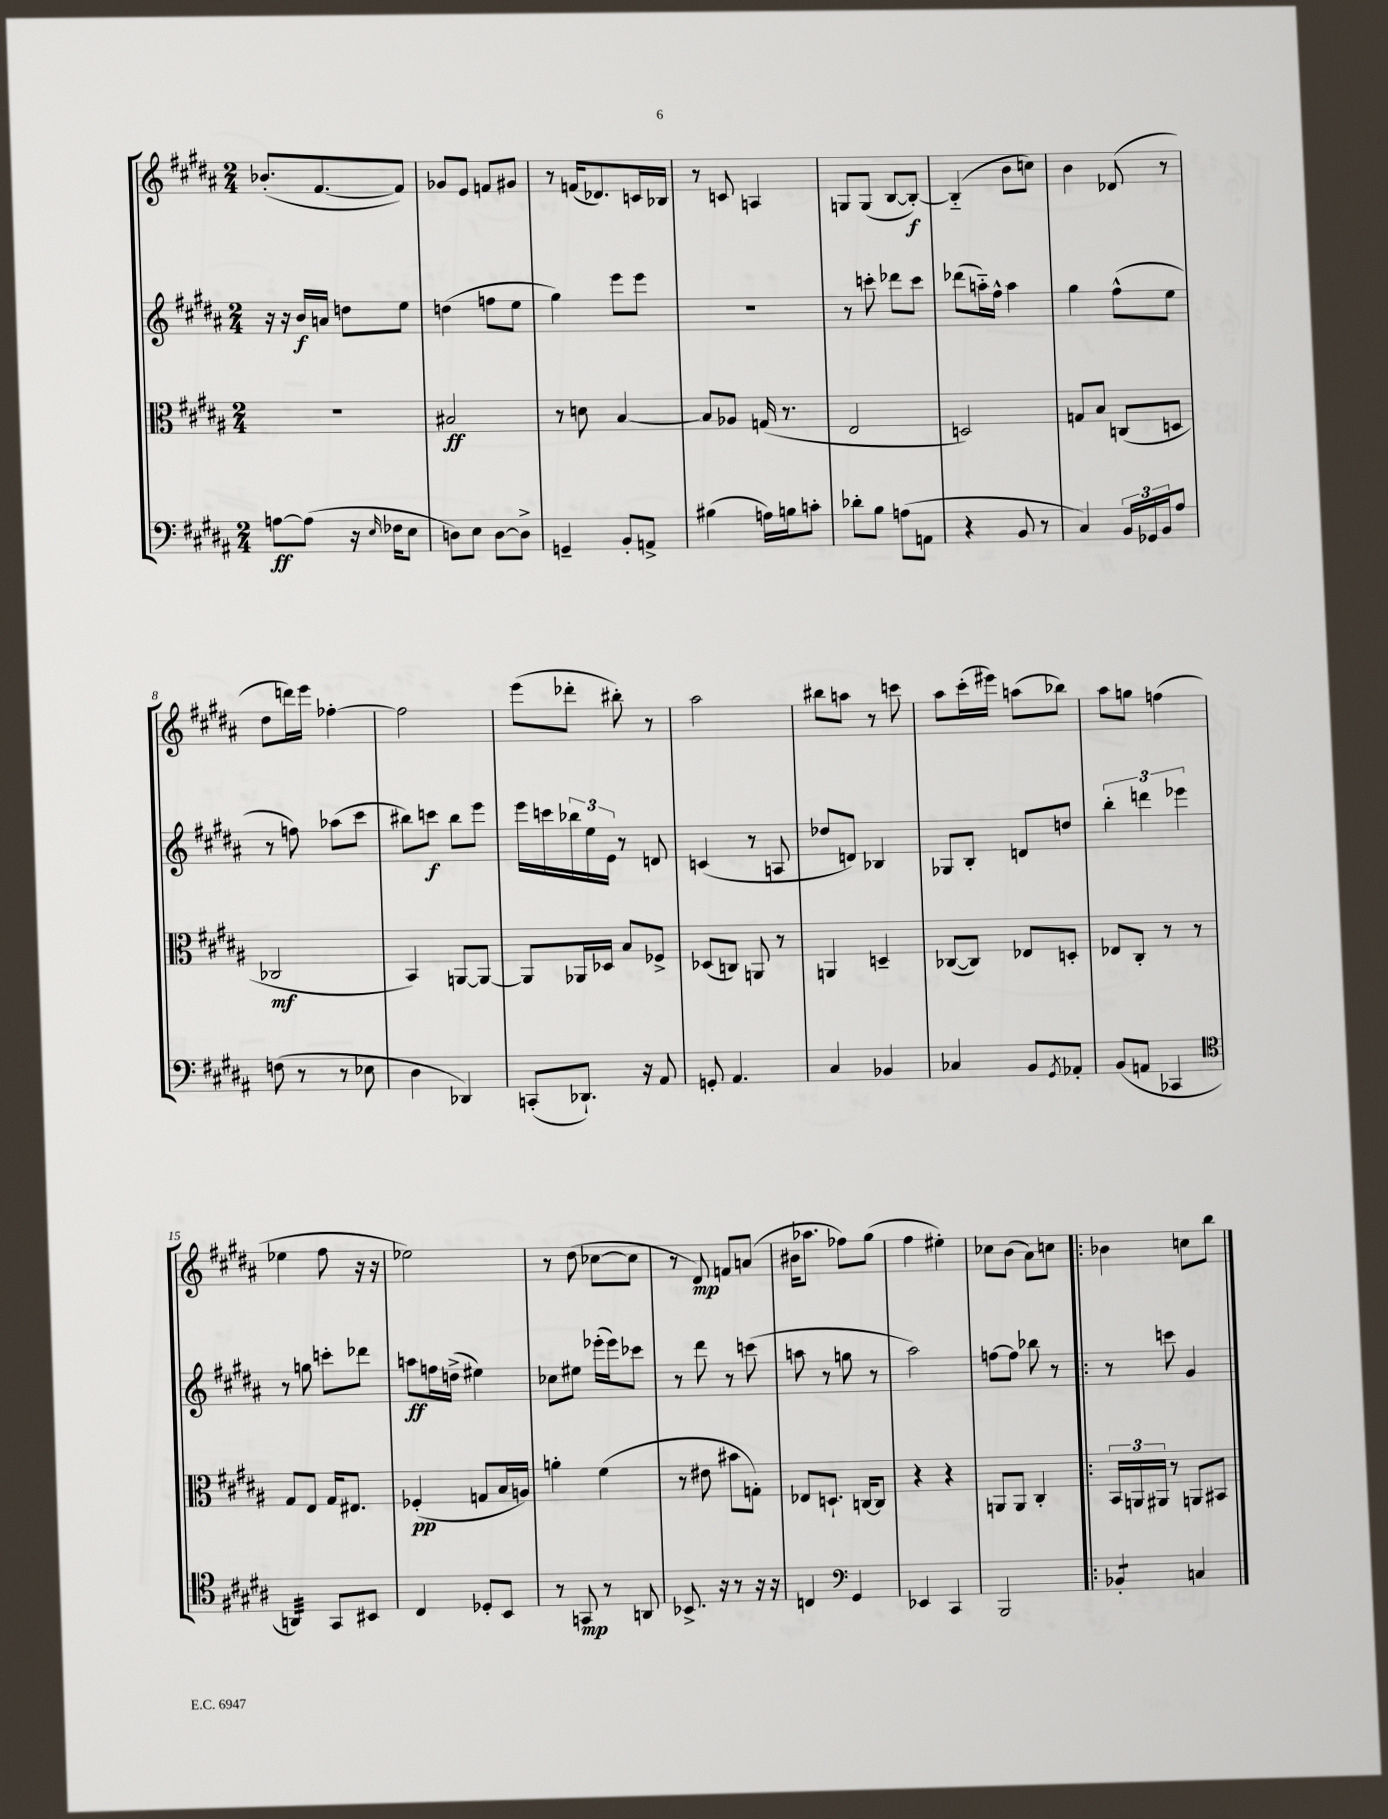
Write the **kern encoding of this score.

**kern	**kern	**kern	**kern
*staff4	*staff3	*staff2	*staff1
*clefF4	*clefC3	*clefG2	*clefG2
*k[f#c#g#d#a#]	*k[f#c#g#d#a#]	*k[f#c#g#d#a#]	*k[f#c#g#d#a#]
*M2/4	*M2/4	*M2/4	*M2/4
[8A\L	2r	16r	(8.b-'/L
.	.	16r	.
(8A\]J	.	16b/LL	.
.	.	16a/JJ	[8.f#/
16r	.	8dd\L	.
16qqE/	.	.	.
16F-\LK	.	.	.
8E\J	.	8ee\J	8f#/]J)
=	=	=	=
8D\L)	2B#/	(4dd\	8g-/L
8E\J	.	.	8e/J
[8D\L	.	8ff\L	8f/L
8D^\]J	.	8ee\J	8g#/J
=	=	=	=
4GG~/	8r	4gg#\)	8r
.	8d\	.	(16f/LK
.	.	.	8.d-/)
8BB'/L	[4B/	8eee\L	.
8AA^/J	.	8eee\J	16c/L
.	.	.	16B-/JJ
=	=	=	=
(4B#\	8B/]L	2r	8r
.	8A-/J	.	8c/
16A\LL)	(16G/	.	4A/
16B\J	8.r	.	.
8c'\J	.	.	.
=	=	=	=
8d-'\L	2E/	8r	8G/L
8B\J	.	8ccc'\	(8G/J
(8A\L	.	8ddd-\L	[8B/L
8AA\J	.	8ccc\J	8B'/_J)
=	=	=	=
4r	2D/)	(8ddd-\L	(4B'~/]
.	.	16aa'~\L)	.
.	.	16ff#^^\JJ	.
8BB/	.	4aa\	8b\L
8r	.	.	8cc\J)
=	=	=	=
4C#/)	8G/L	4gg#\	4b\
.	8B/J	.	.
24BB/LL	(8C/L	(8ff#^^\L	(8d-/
24GG-/	.	.	.
24BB/J	.	.	.
8A#/J	8D/J	8ee\J	8r
=	=	=	=
(8F\	2C-/	8r	8dd#\L
8r	.	8ff\)	16ddd\L)
.	.	.	16eee\JJ
8r	.	(8aa-\L	[4ff-'\
8E-\	.	8ccc#\J	.
=	=	=	=
4D#\	4BB/)	8bb#\L)	2ff-\]
.	.	8ccc\J	.
4DD-/)	[8AA/L	8bb#\L	.
.	8AA/_J	8eee\J	.
=	=	=	=
(8CC'/L	8AA/]L	16eee\LL	(8eee\L
.	.	16ccc\	.
8.DD-`/J)	16AA-/L	24bb-\	8ddd-'\J
.	.	24ee\	.
.	16D-/JJ	.	.
.	.	24e\JJ	.
.	8B/L	8r	8bb#'\)
16r	.	.	.
8AA#/	8F-^/J	8d/	8r
=	=	=	=
8GG'/	(8D-/L	(4c/	2aa#\
4.AA#/	8C/J)	.	.
.	8AA/	8r	.
.	8r	8A/	.
=	=	=	=
4C#/	4AA/	8dd-/L	8bb#\L
.	.	8d/J)	8aa\J
4BB-/	4D~/	4B-/	8r
.	.	.	8ccc\
=	=	=	=
4C-/	([8C-/L	8G-/L	8aa#\L
.	8C-/]J)	8B'/J	(16ccc#'\L
.	.	.	16eee#\JJ)
8BB/L	8E-/L	8d/L	(8aa\L
8qGG#/	.	.	.
8AA-'/J	8D'/J	8dd/J	8bb-\J)
=	=	=	=
(8BB/L	8E-/L	6bb'\	8aa#\L
8AA/J	8C#'/J	.	8gg\J
.	.	6ddd\	.
4CC-/	8r	.	(4ff\
.	.	6eee-\	.
.	8r	.	.
=	=	=	=
*clefC4	*	*	*
4AA/)	8G#/L	8r	4ee-\
.	8E/J	8gg\	.
8GG#/L	16G#/LK	8ccc'\L	8ff#\
.	8.E#/J	.	.
8BB#/J	.	8ddd-\J	16r
.	.	.	16r
=	=	=	=
4C#/	(4F-'/	8aa\L	2ee-\)
.	.	16ff\L	.
.	.	(16dd^\JJ	.
8D-'/L	8G/L	4ee#\)	.
8BB/J	16B/L	.	.
.	16A/JJ)	.	.
=	=	=	=
8r	4a'\	8cc-\L	8r
8GG/	.	8ee#\J	(8dd#\
8r	(4f#\	(16eee-'\LL	[8cc-\L
.	.	16eee-\J)	.
8AA/	.	8ccc-\J	8cc-\]J
=	=	=	=
8.BB-^/	8r	8r	8r
.	8e#\	8ddd#\	8d#/)
16r	.	.	.
8r	8b#\L	8r	8f/L
16r	8G'\J)	(8ccc\	(8a/J
16r	.	.	.
=	=	=	=
4C/	8E-/L	8aa\	16b#\LK
.	.	.	8.aa-\J
.	8.D`/J	8r	.
*clefF4	*	*	*
4GG#/	.	8gg\	8ff-\L)
.	[16C/LK	.	.
.	8C/]J	8r	(8gg#\J
=	=	=	=
4EE-/	4r	2aa#\)	4ff#\
4CC#/	4r	.	4ee#'\)
=	=	=	=
2BBB/	8AA/L	[8ff\L	8cc-\L
.	8AA/J	8ff\]J	(8b\J
.	4C#'/	8bb-\	8a#\L)
.	.	8r	8cc\J
=!|:	=!|:	=!|:	=!|:
4BB-'/	24BB/LL	8r	4b-\
.	24AA/	.	.
.	24AA#/JJ	.	.
.	8r	8ccc\	.
4C/	8AA/L	4g#/	8cc\L
.	8BB#/J	.	8bb\J
==	==	==	==
*-	*-	*-	*-
